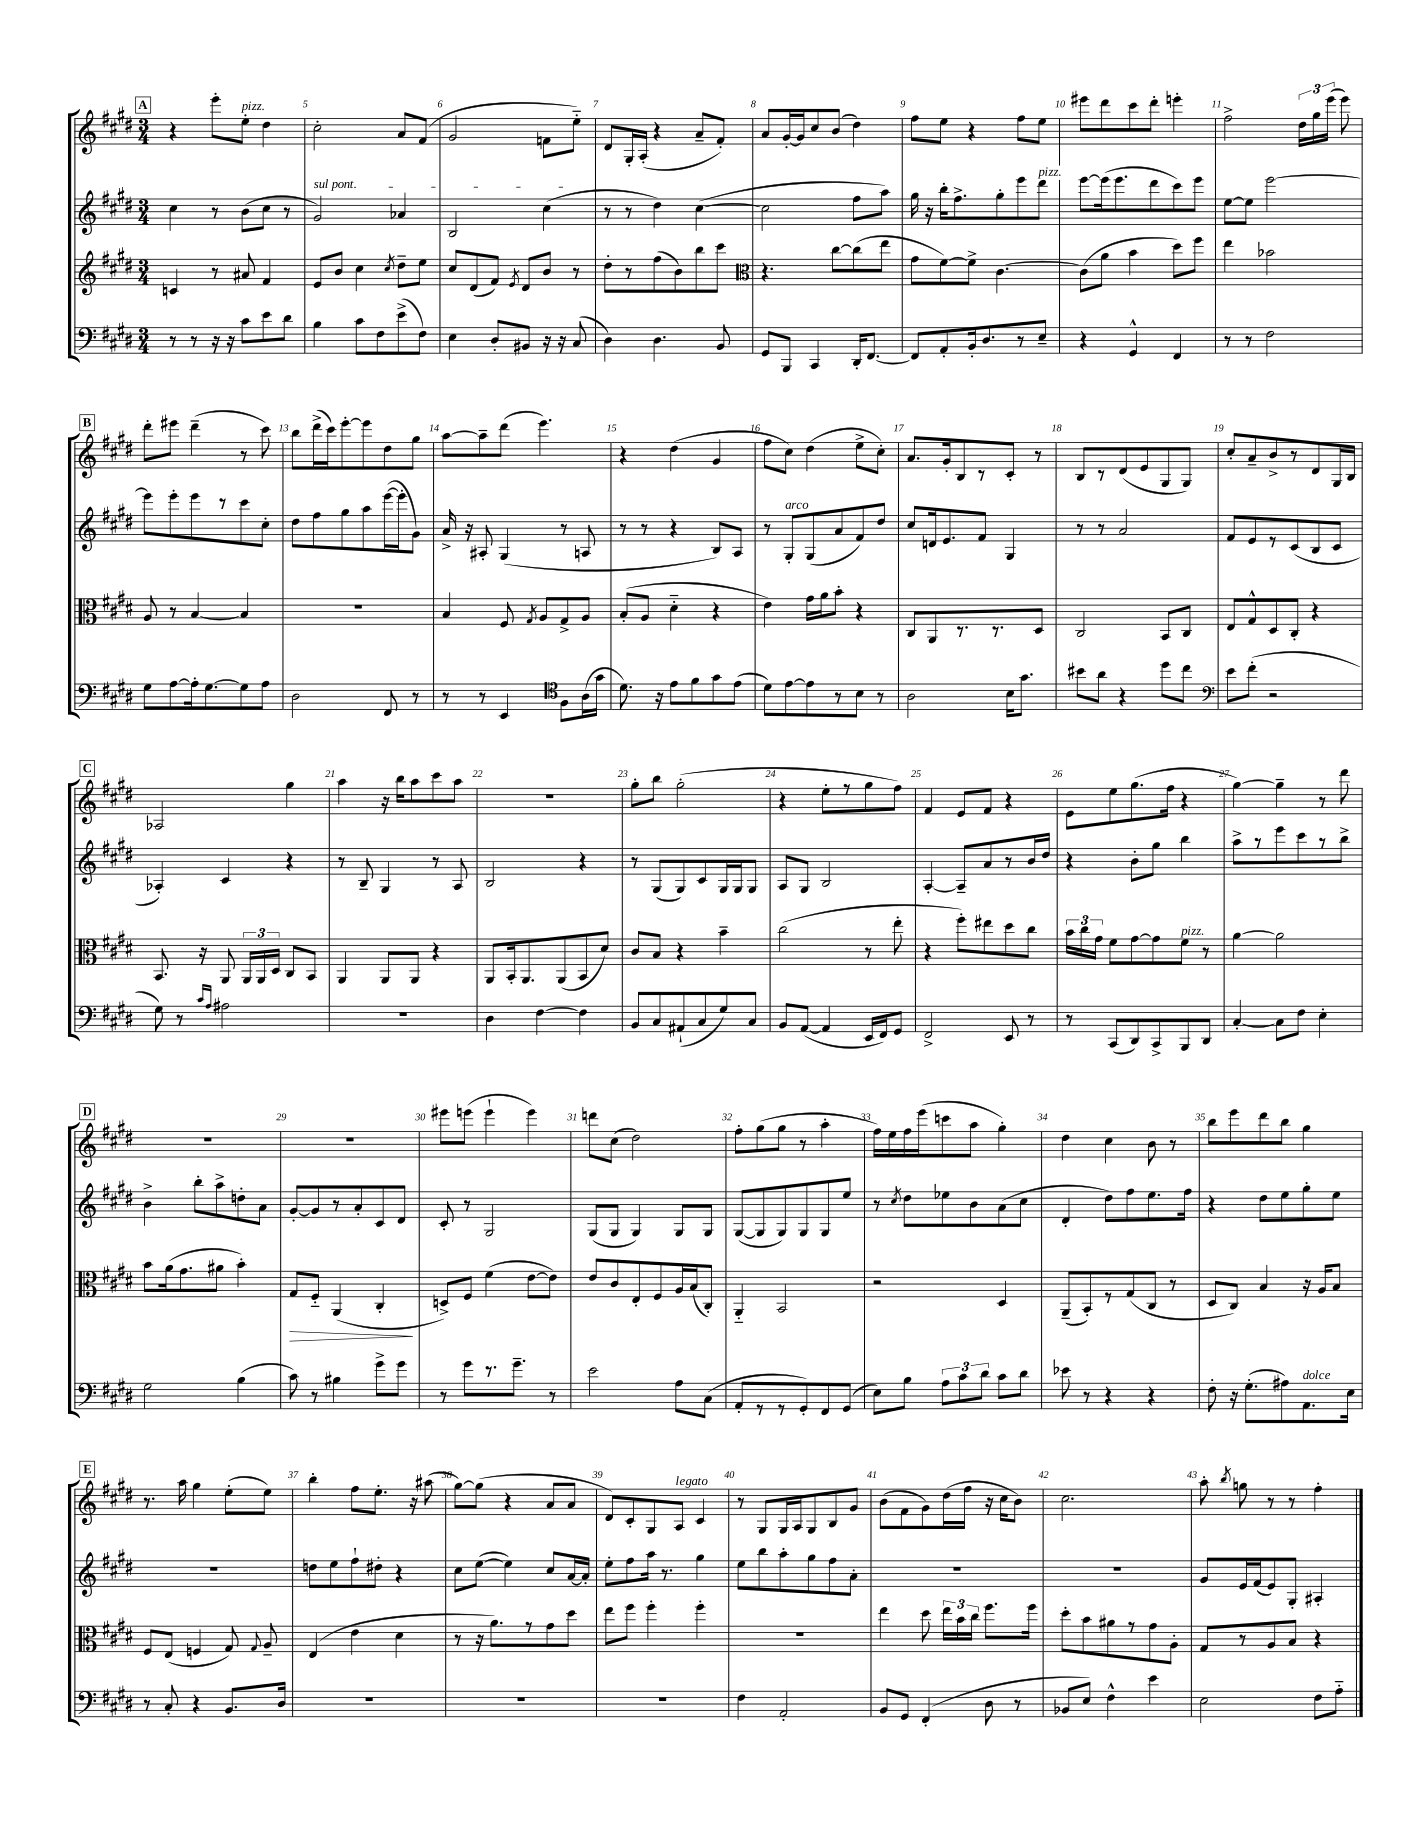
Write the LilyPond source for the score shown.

<<
\new StaffGroup <<
\new Staff = "s0" {
    \clef treble \key e \major \numericTimeSignature \time 3/4
    \autoBeamOff \mark \markup { \box "A" } r4 e'''8[-. e''8]-.^\markup { \italic "pizz." } dis''4 |
    cis''2-. a'8[ fis'8]( |
    gis'2 f'8[ e''8]-_) |
    dis'8[ gis16-. a16]-.( r4 a'8[-- fis'8]-.) |
    a'8[ gis'16~-. gis'16 cis''8 b'8]( dis''4) |
    fis''8[ e''8] r4 fis''8[ e''8] |
    eis'''8[ dis'''8 cis'''8 dis'''8]-. e'''4-. |
    fis''2-> \tuplet 3/2 { dis''16[ gis''16 e'''16]( } e'''8) |
    \mark \markup { \box "B" } dis'''8[-. eis'''8] dis'''4--( r8 cis'''8) |
    b''8[ dis'''16->( cis'''16) e'''8~-. e'''8 dis''8 gis''8] |
    a''8[~ a''8-- dis'''8]( e'''4.) |
    r4 dis''4( gis'4 |
    fis''8[ cis''8]) dis''4( e''8[-> cis''8]-.) |
    a'8.[ gis'16-. b8 r8 cis'8]-. r8 |
    b8[ r8 dis'8( e'8 gis8 gis8]) |
    cis''8[-. a'8-- b'8-> r8 dis'8 gis16 b16] |
    \mark \markup { \box "C" } aes2 gis''4 |
    a''4 r16 b''16[ a''8 cis'''8 a''8] |
    R2. |
    gis''8[-. b''8] gis''2-.( |
    r4 e''8[-. r8 gis''8 fis''8]) |
    fis'4 e'8[ fis'8] r4 |
    e'8[ e''8 gis''8.( fis''16] r4 |
    gis''4~) gis''4-- r8 dis'''8 |
    \mark \markup { \box "D" } R2. |
    R2. |
    eis'''8[ e'''8]( e'''4-! e'''4) |
    d'''8[ cis''8]( dis''2) |
    fis''8[-. gis''8( gis''8] r8 a''4-. |
    fis''16[) e''16 fis''16 e'''16( c'''8 a''8] gis''4-.) |
    dis''4 cis''4 b'8 r8 |
    b''8[ e'''8 dis'''8 b''8] gis''4 |
    \mark \markup { \box "E" } r8. a''16 gis''4 e''8[-.( e''8]) |
    b''4-. fis''8[ e''8.]-. r16 ais''8( |
    gis''8[~) gis''8]( r4 a'8[ a'8] |
    dis'8[) cis'8-. gis8 a8]^\markup { \italic "legato" } cis'4 |
    r8 gis8[ gis16 a16 gis8 b8 gis'8] |
    b'8[( fis'8 gis'8) dis''16( fis''16] r16 cis''16[ b'8]) |
    cis''2. |
    a''8-. \acciaccatura { b''8 } g''8 r8 r8 fis''4-. \bar "|." |
}
\new Staff = "s1" {
    \clef treble \key e \major \numericTimeSignature \time 3/4
    \autoBeamOff \mark \markup { \box "A" } cis''4 r8 b'8[( cis''8] r8 |
    \once \override TextSpanner.bound-details.left.text = \markup { \italic "sul pont." } gis'2\startTextSpan) aes'4 |
    b2 cis''4\stopTextSpan( |
    r8 r8 dis''4) cis''4~( |
    cis''2 fis''8[ a''8]) |
    gis''16 r16 b''16[-. fis''8.-> gis''8-. e'''8 dis'''8]^\markup { \italic "pizz." } |
    e'''8[~ e'''16( e'''8. dis'''8 cis'''8) e'''8] |
    e''8[~ e''8] e'''2~ |
    \mark \markup { \box "B" } e'''8[ e'''8-. e'''8 r8 cis'''8 cis''8]-. |
    dis''8[ fis''8 gis''8 a''8 e'''16~( e'''16-. gis'8]) |
    a'16-> r16 ais8-. gis4( r8 a8 |
    r8 r8 r4 b8[) a8] |
    r8 gis8[-.^\markup { \italic "arco" } gis8( a'8 fis'8) dis''8] |
    cis''8[ d'16 e'8. fis'8] gis4 |
    r8 r8 a'2 |
    fis'8[ e'8 r8 cis'8( b8 cis'8] |
    \mark \markup { \box "C" } aes4-.) cis'4 r4 |
    r8 b8-- gis4 r8 a8 |
    b2 r4 |
    r8 gis8[( gis8) cis'8 gis16 gis16 gis8] |
    a8[ gis8] b2 |
    a4~-. a8[-- a'8 r8 b'16 dis''16] |
    r4 b'8[-. gis''8] b''4 |
    a''8[-> r8 e'''8 cis'''8 r8 b''8]-> |
    \mark \markup { \box "D" } b'4-> b''8[-. a''8-> d''8-. a'8] |
    gis'8[~-. gis'8 r8 a'8-. cis'8 dis'8] |
    cis'8-. r8 gis2 |
    gis8[( gis8] gis4) gis8[ gis8] |
    gis8[~( gis8 gis8) gis8 gis8 e''8] |
    r8 \acciaccatura { cis''8 } dis''8[ ees''8 b'8 a'8( cis''8] |
    dis'4-. dis''8[) fis''8 e''8. fis''16] |
    r4 dis''8[ e''8 gis''8-. e''8] |
    \mark \markup { \box "E" } R2. |
    d''8[ e''8 fis''8-! dis''8]-. r4 |
    cis''8[ e''8]~( e''4) cis''8[ a'16~ a'16]-. |
    e''8[-. fis''8 a''16] r8. gis''4 |
    e''8[ b''8 a''8-. gis''8 fis''8 a'8]-. |
    R2. |
    R2. |
    gis'8[ e'16 fis'16( e'8) gis8]-. ais4-. \bar "|." |
}
\new Staff = "s2" {
    \clef treble \key e \major \numericTimeSignature \time 3/4
    \autoBeamOff \mark \markup { \box "A" } c'4 r8 ais'8 fis'4 |
    e'8[ b'8] cis''4 \acciaccatura { cis''8 } dis''8[-- e''8] |
    cis''8[ dis'8( fis'8]) \acciaccatura { e'8 } dis'8[ b'8] r8 |
    dis''8[-. r8 fis''8( b'8) b''8 cis'''8] |
    \clef alto r4. cis''8[~ cis''8( e''8] |
    gis'8[ fis'8~) fis'8]-> cis'4.~ |
    cis'8[( a'8] b'4 dis''8[) fis''8] |
    e''4 bes'2 |
    \mark \markup { \box "B" } a8 r8 b4~ b4 |
    R2. |
    b4 fis8 \acciaccatura { gis8 } a8[ gis8-> a8] |
    b8[-.( a8] dis'4-_ r4 |
    e'4) gis'16[ a'16 b'8]-. r4 |
    cis8[ a,8 r8. r8. dis8] |
    cis2 b,8[ cis8] |
    e8[ gis8-^ dis8 cis8]-. r4 |
    \mark \markup { \box "C" } b,8. r16 a,8 \tuplet 3/2 { a,16[ a,16 dis16] } cis8[ b,8] |
    a,4 a,8[ a,8] r4 |
    a,8[ b,16-. a,8. a,8( b,8 dis'8]) |
    cis'8[ b8] r4 b'4-- |
    cis''2( r8 e''8-. |
    r4 fis''8[-.) eis''8 dis''8 cis''8] |
    \tuplet 3/2 { b'16[ cis''16 gis'16] } fis'8[ gis'8~ gis'8 fis'8]^\markup { \italic "pizz." } r8 |
    a'4~ a'2 |
    \mark \markup { \box "D" } b'8[ a'16( gis'8. ais'8] b'4-.) |
    gis8[\> fis8]-_ a,4( cis4-.\! |
    d8[->) fis8] fis'4( e'8[~ e'8]) |
    e'8[ cis'8 e8-. fis8 a16 b16( cis8]-.) |
    a,4-_ b,2 |
    r2 dis4 |
    a,8[--( b,8-.) r8 gis8( cis8] r8 |
    dis8[ cis8]) b4 r16 a16[ b8] |
    \mark \markup { \box "E" } fis8[ e8]( f4 gis8) \appoggiatura { gis8 } a8-- |
    e4( e'4 dis'4 |
    r8 r16 a'8.[) r8 gis'8 dis''8] |
    e''8[ fis''8] fis''4-. fis''4-. |
    R2. |
    e''4 dis''8 \tuplet 3/2 { e''16[ b'16 cis''16] } fis''8.[ fis''16] |
    dis''8[-. b'8 ais'8 r8 gis'8 a8]-. |
    gis8[ r8 a8 b8] r4 \bar "|." |
}
\new Staff = "s3" {
    \clef bass \key e \major \numericTimeSignature \time 3/4
    \autoBeamOff \mark \markup { \box "A" } r8 r8 r16 r16 cis'8[ e'8 dis'8] |
    b4 cis'8[ fis8 e'8->( fis8]) |
    e4 dis8[-. bis,8] r16 r16 cis8( |
    dis4) dis4. b,8 |
    gis,8[ b,,8] cis,4 dis,16[-. fis,8.]~ |
    fis,8[ a,8-. b,16-. dis8. r8 e8]-- |
    r4 gis,4-^ fis,4 |
    r8 r8 fis2 |
    \mark \markup { \box "B" } gis8[ a8~ a16-. gis8.~ gis8 a8] |
    dis2 fis,8 r8 |
    r8 r8 e,4 \clef tenor fis8[ a16( gis'16] |
    dis'8.) r16 e'8[ fis'8 gis'8 e'8]( |
    dis'8[) e'8~ e'8 r8 b8] r8 |
    a2 b16[ gis'8.] |
    bis'8[ a'8] r4 dis''8[ cis''8] |
    \clef bass e'8[ fis'8]-.( r2 |
    \mark \markup { \box "C" } gis8) r8 \grace { cis'16[ a16] } ais2 |
    R2. |
    dis4 fis4~ fis4 |
    b,8[ cis8 ais,8-!( cis8 gis8) cis8] |
    b,8[ a,8]~( a,4 e,16[ fis,16) gis,8] |
    fis,2-> e,8 r8 |
    r8 cis,8[( dis,8) cis,8-> b,,8 dis,8] |
    cis4~-. cis8[ fis8] e4-. |
    \mark \markup { \box "D" } gis2 b4( |
    cis'8) r8 bis4 gis'8[-> gis'8] |
    r8 gis'8[ r8. gis'8.]-- r8 |
    e'2 a8[ cis8]( |
    a,8[-. r8 r8 gis,8-.) fis,8 gis,8]( |
    e8[) b8] \tuplet 3/2 { a8[ cis'8 dis'8] } cis'8[ dis'8] |
    ees'8 r8 r4 r4 |
    fis8-. r16 gis8.[-.( ais8) a,8.^\markup { \italic "dolce" } e16] |
    \mark \markup { \box "E" } r8 cis8-. r4 b,8.[ dis16] |
    R2. |
    R2. |
    R2. |
    fis4 a,2-. |
    b,8[ gis,8] fis,4-.( dis8 r8 |
    bes,8[ e8]) fis4-^ e'4 |
    e2 fis8[ a8]-_ \bar "|." |
}
>>
>>
\layout { \context { \Score currentBarNumber = #4 \override BarNumber.break-visibility = ##(#f #t #t) barNumberVisibility = #all-bar-numbers-visible } }
